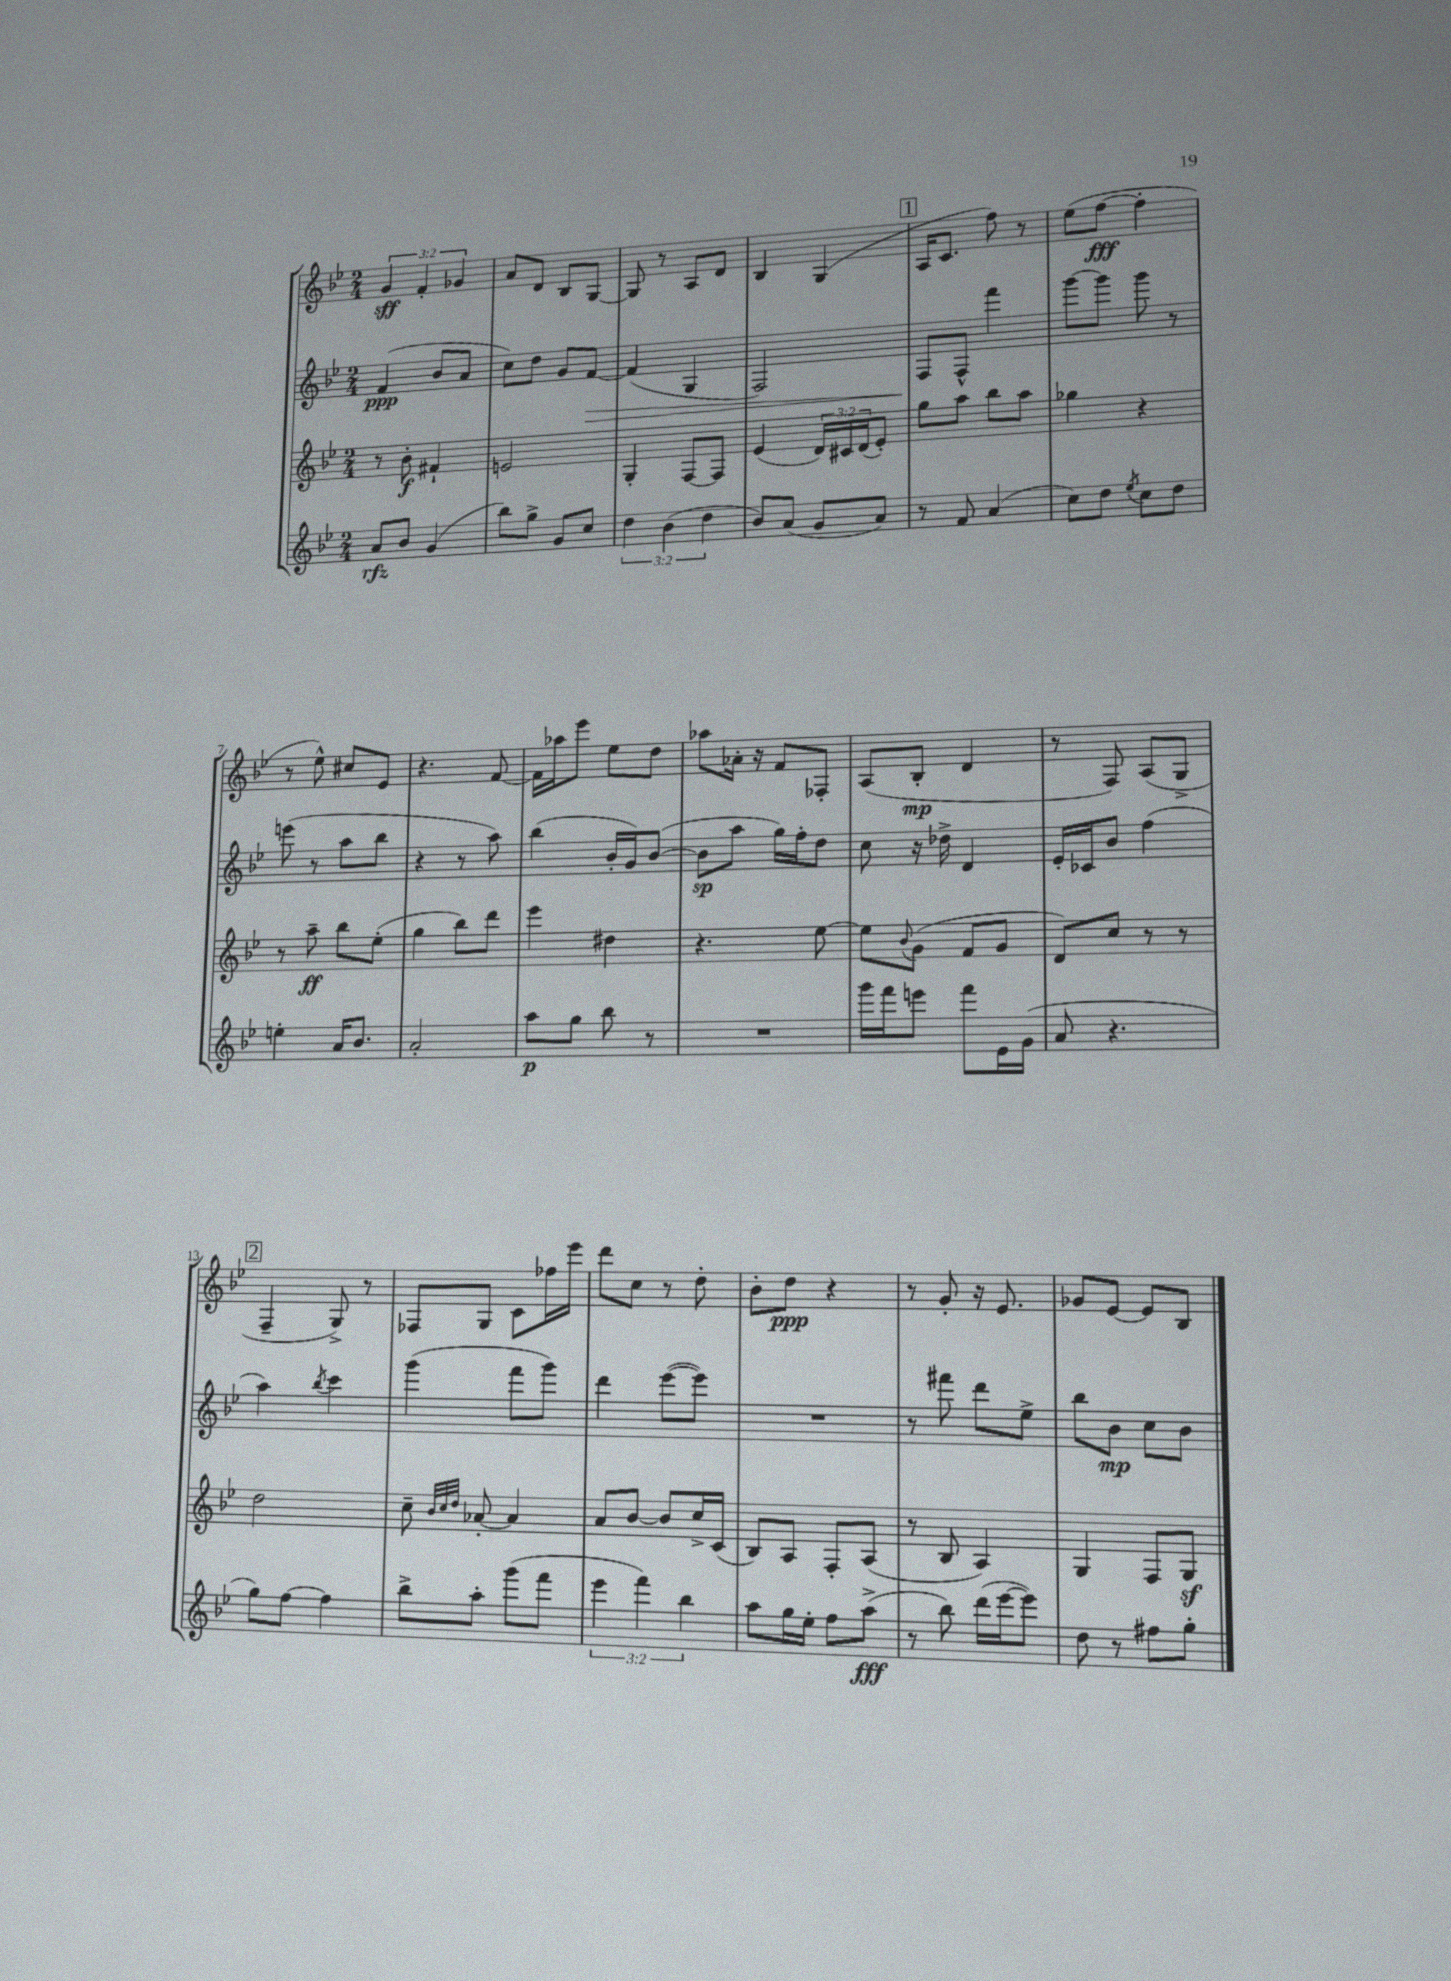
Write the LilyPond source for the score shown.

<<
\new StaffGroup <<
\new Staff = "s0" {
    \clef treble \key bes \major \numericTimeSignature \time 2/4 \override Staff.TupletNumber.text = #tuplet-number::calc-fraction-text
    \tuplet 3/2 { g'4\sff f'4-. ges'4 } |
    a'8 d'8 bes8 g8~ |
    g8 r8 a8 d'8 |
    bes4 g4( |
    \mark \markup { \box "1" } a16 c'8. f''8) r8 |
    ees''8( f''8~\fff f''4-. |
    r8 ees''8-^) cis''8 ees'8 |
    r4. f'8~ |
    f'16 aes''16 ees'''8 ees''8 d''8 |
    aes''8 aes'16-. r16 f'8 fes8-. |
    a8( bes8-.\mp d'4 |
    r8 f8) a8( g8-> |
    \mark \markup { \box "2" } f4-- g8->) r8 |
    fes8 g8 c'8 fes''16 ees'''16 |
    d'''8 c''8 r8 d''8-. |
    bes'8-. d''8\ppp r4 |
    r8 g'8-. r16 ees'8. |
    ges'8 ees'8~ ees'8 bes8 \bar "|." |
}
\new Staff = "s1" {
    \clef treble \key bes \major \numericTimeSignature \time 2/4
    f'4\ppp( bes'8 a'8 |
    c''8) d''8 g'8 f'8~\> |
    f'4( g4 |
    f2) |
    \mark \markup { \box "1" } f8\! f8-^ f'''4 |
    g'''8~ g'''8 g'''8 r8 |
    e'''8( r8 a''8 bes''8 |
    r4 r8 a''8) |
    bes''4( bes'16-. g'16) bes'8~( |
    bes'8\sp a''8 g''16) f''16-. d''8 |
    c''8 r16 des''16-> d'4 |
    ees'16-. ces'16 bes'8 f''4( |
    \mark \markup { \box "2" } a''4) \acciaccatura { bes''8 } c'''4 |
    g'''4( f'''8 g'''8) |
    d'''4 ees'''8~( ees'''8) |
    R2 |
    r8 fis'''8 d'''8 ees''8-> |
    bes''8 bes'8\mp c''8 bes'8 \bar "|." |
}
\new Staff = "s2" {
    \clef treble \key bes \major \numericTimeSignature \time 2/4 \override Staff.TupletNumber.text = #tuplet-number::calc-fraction-text
    r8 bes'8-.\f fis'4-! |
    e'2 |
    g4-. f8~ f8 |
    ees'4( \tuplet 3/2 { d'16) cis'16 d'16( } ees'8-.) |
    \mark \markup { \box "1" } g''8 a''8 bes''8 a''8 |
    ges''4 r4 |
    r8 a''8--\ff bes''8 ees''8-.( |
    g''4 bes''8) d'''8 |
    ees'''4 dis''4 |
    r4. ees''8~ |
    ees''8 \appoggiatura { bes'8 } g'8( f'8 g'8 |
    d'8) c''8 r8 r8 |
    \mark \markup { \box "2" } d''2 |
    c''8-- \grace { bes'32 c''32 d''32 } aes'8~-. aes'4 |
    a'8 bes'8~ bes'8 c''16-> c'16( |
    bes8) a8 f8-. a8( |
    r8 bes8 a4) |
    g4 f8 g8\sf \bar "|." |
}
\new Staff = "s3" {
    \clef treble \key bes \major \numericTimeSignature \time 2/4 \override Staff.TupletNumber.text = #tuplet-number::calc-fraction-text
    a'8\rfz bes'8 g'4( |
    bes''8) g''8-> g'8 c''8 |
    \tuplet 3/2 { d''4 bes'4( d''4 } |
    bes'8) a'8( g'8 a'8) |
    \mark \markup { \box "1" } r8 f'8 a'4( |
    c''8) d''8 \acciaccatura { ees''8 } c''8 d''8 |
    e''4-. a'16 bes'8. |
    a'2-. |
    a''8\p g''8 bes''8 r8 |
    R2 |
    g'''16 f'''16 e'''8 f'''8 ees'16 g'16( |
    a'8 r4. |
    \mark \markup { \box "2" } g''8) f''8~ f''4 |
    bes''8-> a''8-. g'''8( f'''8 |
    \tuplet 3/2 { ees'''4 f'''4) bes''4 } |
    a''8 g''16 ees''16-. f''8 a''8->\fff( |
    r8 bes''8) d'''16( ees'''16~ ees'''8) |
    d''8 r8 fis''8 g''8-. \bar "|." |
}
>>
>>
